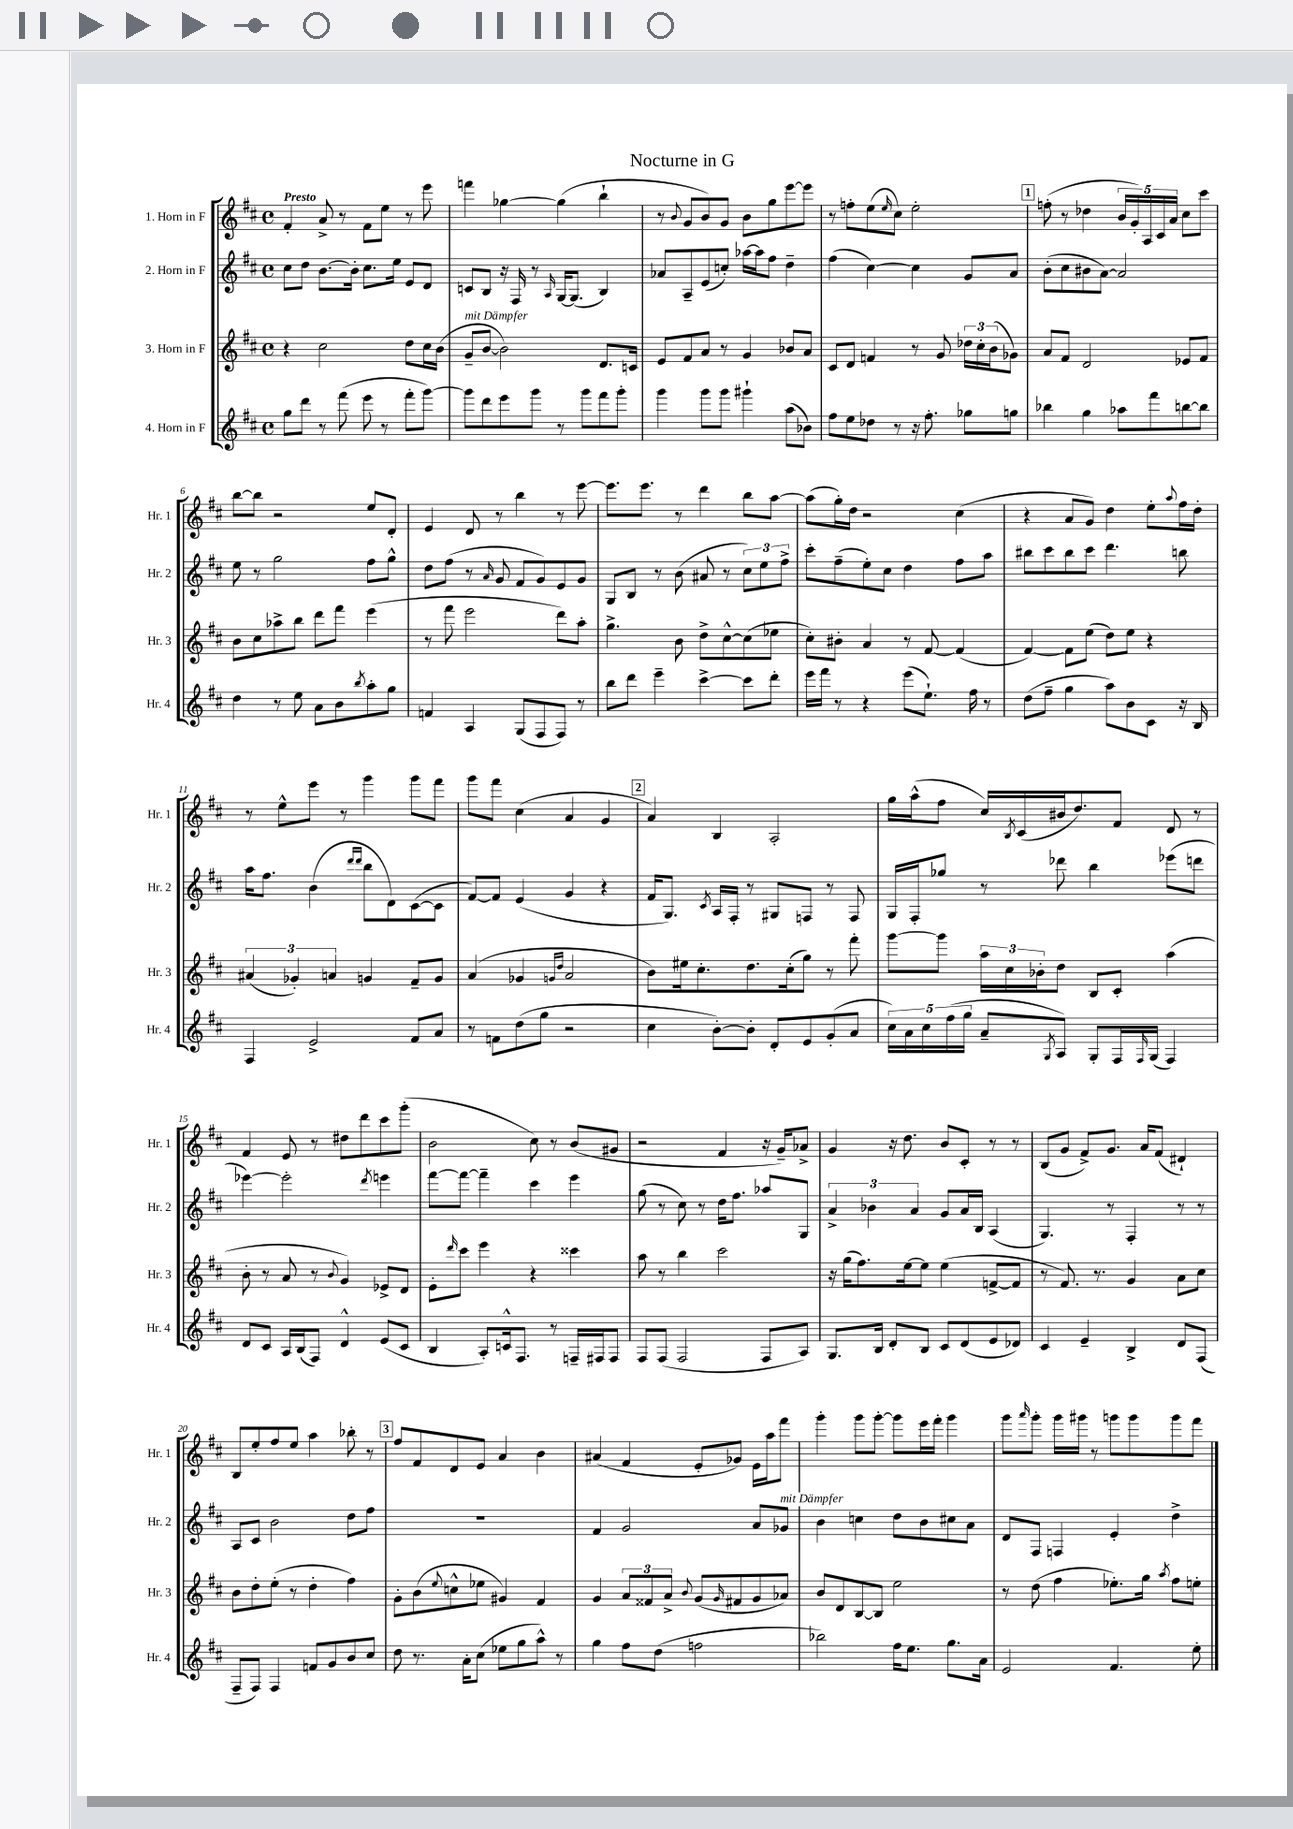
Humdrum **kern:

**kern	**kern	**kern	**kern
*part4	*part3	*part2	*part1
*staff4	*staff3	*staff2	*staff1
*I"4. Horn in F	*I"3. Horn in F	*I"2. Horn in F	*I"1. Horn in F
*I'Hr. 4	*I'Hr. 3	*I'Hr. 2	*I'Hr. 1
*clefG2	*clefG2	*clefG2	*clefG2
*k[f#c#]	*k[f#c#]	*k[f#c#]	*k[f#c#]
*M4/4	*M4/4	*M4/4	*M4/4
*met(c)	*met(c)	*met(c)	*met(c)
=1	=1	=1	=1
!	!	!	!LO:TX:a:B:t=Presto
8gg\L	4r	8cc#\L	4f#'/
8ddd\J	.	8dd\J	.
8r	2cc#\	[8.b\L	8a^/
(8fff#\	.	.	8r
.	.	16b'\Jk]	.
8eee\	.	8.cc#\L	8f#\L
8r	.	.	8ee\J
.	.	16ee\Jk	.
8fff#'\L	8dd\L	8e/L	8r
[8ggg\J)	16cc#\L	8d/J	8eee\
.	(16b\JJ	.	.
=2	=2	=2	=2
!	!LO:TX:a:i:t=mit Dämpfer	!	!
8ggg\L]	8g~/L	8cn/L	4fffn\
8ddd\	[8b/J	8B/J	.
8eee\	2b\])	16r	[4gg-X\
.	.	16F#/	.
8ggg\J	.	8r	.
.	.	16qqA/	.
8r	.	[16G/KL	(4gg-\]
.	.	(8.G/J]	.
8ggg\L	.	.	.
8fff#\	8.d/L	4B/)	4bb`\
8ggg'\J	.	.	.
.	16cn/Jk	.	.
=3	=3	=3	=3
4ggg\	8e/L	8a-X/L	8r
.	.	.	8qqb/
.	8f#/	8A~/	8g/L
8ggg\L	8a/J	(8e/	8b/)
8ggg\J	8r	8ccn'/J)	8g/J
4ggg#X`\	4g/	[16aa-X\LL	8b\L
.	.	16aa-\J]	.
.	.	8ff#\J	8gg\
(8aa\L	8b-X/L	4dd~\	[8eee\
8b-X\J)	8a/J	.	8eee\J]
=4	=4	=4	=4
8ff#\L	8c#/L	(4ff#\	8r
8ee\	8d/J	.	8ffn'\L
8dd-X\J	4fn/	[4cc#\)	(8ee\
.	.	.	16qqee/
8r	.	.	8cc#\J)
16r	8r	4cc#\]	2ee'\
8.ff#'\	.	.	.
.	8g/	.	.
8gg-X\L	24dd-X\LL	8g/L	.
.	24cc#'\	.	.
.	(24b\J	.	.
8ggn\J	8g-X\J)	8a/J	.
!!LO:REH:place=s1:t=1
=5	=5	=5	=5
4bb-X\	8a/L	(8b'\L	(8ffn'\
.	8f#/J	8cc#\	8r
4gg\	2d/	8b#X\	4dd-X\
.	.	[8a\J)	.
8aa-X\L	.	2a/]	20b/LL
.	.	.	20g'/)
.	.	.	20A/
8fff#\	.	.	.
.	.	.	20c#/
.	.	.	20a/JJ
[8bbn\	8e-X/L	.	8cc#\L
8bb\J]	8f#/J	.	8ccc#\J
!!LO:LB:g=z
=6	=6	=6	=6
4dd\	8b\L	8ee\	[8bb\L
.	8cc#\	8r	8bb\J]
8r	8aa-X^\	2gg\	2r
8ee\	8bb\J	.	.
8a\L	8ddd\L	.	.
8b\	8fff#\J	.	.
8qbb/	.	.	.
8aa'\	(4eee\	8ff#\L	8ee/L
8gg\J	.	8gg^^\J	8d'/J
=7	=7	=7	=7
4fn/	8r	8dd\L	4e/
.	8fff#\	(8ff#\J	.
4A/	2eee\	8r	8d/
.	.	16qqa/	.
.	.	8g/	8r
(8G/L	.	8f#/L	4bb\
8F#/	.	8g/)	.
8F#/J)	8ddd\L)	8e/	8r
8r	8aa'\J	8g/J	[8eee\
=8	=8	=8	=8
8bb\L	4.gg^\	8G/L	8.eee\L]
8ddd\J	.	8B/J	.
.	.	.	8.eee\J
4eee~\	.	8r	.
.	8b\	(8b\	8r
[4ccc#^\	8dd^\L	8a#X/	4ddd\
.	[8cc#^^\	8r	.
8ccc#\L]	(8cc#\]	12cc#\L)	8bb\L
.	.	12ee\	.
8ddd'\J	8ee-X\J	.	[8aa\J
.	.	12ff#^\J	.
=9	=9	=9	=9
16eee\LL	8cc#'\L)	8ccc#'\L	(8aa\L]
16fff#\JJ	.	.	.
8r	8b#X'\J	(8ff#~\	16gg'\L)
.	.	.	16dd\JJ
4r	4a/	8ee'\)	2r
.	.	8cc#\J	.
(8eee\L	8r	4dd\	.
8.ee`\J)	[8f#/	.	.
.	(4f#/]	8ff#\L	(4cc#\
16ff#\	.	.	.
8r	.	8aa\J	.
=10	=10	=10	=10
(8dd\L	[4f#/)	8bb#X\L	4r
8ff#~\J	.	8ccc#\	.
4gg\	8f#\L]	8bb#\	8a/L
.	(8ee\J	8ccc#\J	8g/J)
8aa\L)	8dd\L)	4.ddd\	4dd\
8b\	8ee\J	.	.
8c#\J	4r	.	8ee'\L
.	.	.	8qqaa/
16r	.	8bbn\	16ff#\L
16B/	.	.	16dd'\JJ
!!LO:LB:g=z
=11	=11	=11	=11
4F#/	(6a#X/	16aa\KL	8r
.	.	8.ff#\J	.
.	.	.	8ee^^\L
.	6g-X'/)	.	.
2e^/	.	(4b\	8eee\J
.	6an/	.	.
.	.	.	8r
.	.	16qqddd/LL	.
.	.	16qqddd/JJ	.
.	4gn/	8bb\L	4ggg\
.	.	8d\)	.
8f#/L	8f#~/L	([8c#\	8ggg\L
8a/J	8g/J	8c#\J]	8fff#\J
=12	=12	=12	=12
8r	(4a/	[8f#/L)	8ggg\L
8fn\L	.	8f#/J]	8fff#\J
(8dd\	4g-X/	(4e/	(4cc#\
8gg\J	.	.	.
.	16qqgn/LL	.	.
.	16qqdd/JJ	.	.
2r	2a/	4g/	4a/
.	.	4r	4g/
!!LO:REH:place=s1:t=2
=13	=13	=13	=13
4cc#\	8b\L)	16f#/KL	4a/)
.	.	8.G/J)	.
.	16ee#X\k	.	.
.	8.cc#'\	.	.
.	.	8qc#/	.
[8b'\L)	.	16A/LL	4B/
.	.	16F#'/JJ	.
8b'\J]	8.dd\	8r	.
8d'/L	.	8G#X/L	2A'/
.	(16cc#'\k	.	.
8e/	8gg\J)	8Fn/J	.
(8g'/	8r	8r	.
8a/J	8fff#'\	8F/	.
=14	=14	=14	=14
20cc#\LL)	[8ggg\L	16G/LL	16gg\LL
20a\	.	.	.
.	.	16F#'/J	(16aa^^\J
20cc#\	.	.	.
.	8ggg\J]	8gg-X/J	8ff#\J
(20ff#\	.	.	.
20gg\JJ	.	.	.
8a~/L	24aa\LL	8r	16cc#/LL)
.	24cc#\	.	.
.	.	.	8qB/
.	.	.	(16c#/
.	24b-X'\J	.	.
8qG/	.	.	.
8A/J)	8dd\J	8ddd-X\	16b#X/J
.	.	.	8.dd/)
8G'/L	8B/L	4bb\	.
16F#/L	8c#'/J	.	8f#/J
16qqF#/	.	.	.
(16G/JJ	.	.	.
4F#/)	(4aa\	(8eee-X\L	8d/
.	.	8dddn\J	8r
!!LO:LB:g=z
=15	=15	=15	=15
8d/L	8b'\	[4eee-X\)	4f#/
8c#/J	8r	.	.
16A/LL	8a/	2eee-'\]	8e/
(16B/J	.	.	.
8F#/J)	8r	.	8r
.	8qqb/	.	.
4d^^/	4g/)	.	8dd#X\L
.	.	.	8ddd\
.	.	8qddd/	.
(8e/L	8e-X^/L	4eeen\	8ccc#\
8c#/J	8d/J	.	(8ggg'\J
=16	=16	=16	=16
4B/	8e'\L	[8fff#\L	2b\
.	16qqddd/	.	.
.	8ccc#\J	8fff#\J_	.
8A'/L)	4eee\	4fff#~\]	.
16cn^^/k	.	.	.
8.F#/J	.	.	.
.	4r	4ccc#\	8cc#\)
8r	.	.	8r
16Fn~/LL	4ccc##X\	4eee\	(8b/L
16F#X/J	.	.	.
8F#/J	.	.	8g#X/J
=17	=17	=17	=17
8F#/L	8aa\	(8gg\	2r
(8F#/J	8r	8r	.
2F#/	4bb\	8cc#\)	.
.	.	8r	.
.	2ccc#\	16dd\KL	4f#/
.	.	8.ff#\J	.
8F#/L	.	8aa-X/L	16r
.	.	.	16g~/KL)
8A/J)	.	8G/J	8a-X^/J
=18	=18	=18	=18
8.G/L	16r	6a^/	4g/
.	(16gg\KL	.	.
.	8.ff#\)	.	.
.	.	6b-X\	.
16B/Jk	.	.	.
8d'/L	.	.	16r
.	[16ee\k	.	8.dd\
.	.	6a/	.
8B/J	8ee\J]	.	.
8c#/L	(4ee\	8g/L	8b/L
(8d/	.	16a/L	8c#'/J
.	.	16B/JJ	.
8e/	[8fn^/L	(4A/	8r
8d-X/J)	8f/J]	.	8r
=19	=19	=19	=19
4c#/	8r	4.G/)	(8B/L
.	8.f#/)	.	8g/J
4e~/	.	.	8f#^/L)
.	8.r	.	.
.	.	8r	8.g/J
4B^/	4g/	4F#'/	.
.	.	.	16a/KL
.	.	.	(8f#/J
8d/L	8a\L	8r	4d#X`/)
(8F#/J	8cc#\J	8r	.
!!LO:LB:g=z
=20	=20	=20	=20
8F#~/L	8b\L	8A/L	8B/L
8F#/J)	8dd'\	8c#/J	8ee'/
4F#/	(8ee'\J	2b\	8ff#/
.	8r	.	8ee/J
8fn/L	4dd'\	.	4aa\
8g/	.	.	.
8b/	4ff#\)	8dd\L	8bb-X'\
8cc#/J	.	8ff#\J	8r
!!LO:REH:place=s1:t=3
=21	=21	=21	=21
8dd\	8g'\L	1r	8ff#/L
8.r	(8b\	.	8f#/
.	8qqee/	.	.
.	8ccn^^\	.	8d/
16a'\KL	.	.	.
(8cc#\J	8ee-X\J	.	8e/J
8ee-X\L	4g#X/)	.	4a/
8gg\	.	.	.
8aa^^\J)	4f#/	.	4b\
8r	.	.	.
=22	=22	=22	=22
4gg\	4g/	4f#/	(4a#X/
8ff#\L	12a/L	2g/	4f#/
.	12f##X/	.	.
(8dd\J	.	.	.
.	12a^/J	.	.
.	8qqb/	.	.
2ffn\	(8g/L	.	8e'/L
.	16qqg/	.	.
.	8f#X/	.	8g-X/J)
.	8g/	8a/L	16e\LL
.	.	.	16aa\J
!	!	!LO:TX:a:i:t=mit Dämpfer	!
.	8a-X/J)	8g-X/J	8fff#\J
=23	=23	=23	=23
2bb-X\)	8b/L	4b\	4ggg'\
.	8d/	.	.
.	[8B/	4ccn\	8ggg\L
.	8B/J]	.	[8ggg'\J
16ff#\KL	2ee\	8dd\L	8ggg\L]
8.ee\J	.	.	.
.	.	8b\	16eee\L
.	.	.	16fff#'\JJ
8.gg\L	.	8cc#X\	4ggg\
.	.	8a\J	.
16a\Jk	.	.	.
=24	=24	=24	=24
2e/	8r	8d/L	8ggg\L
.	.	.	16qqaaa/
.	(8dd\	8F#/J	8ggg'\J
.	4ff#\	4Fn/	16ggg\LL
.	.	.	16ggg#X\JJ
.	.	.	8r
4.f#/	8.ee-X'\L)	4e'/	8gggn\L
.	.	.	8ggg\
.	16gg\Jk	.	.
.	8qaa/	.	.
.	8ff#\L	4dd^\	8ggg\
8ee'\	8een'\J	.	8fff#\J
==	==	==	==
*-	*-	*-	*-
